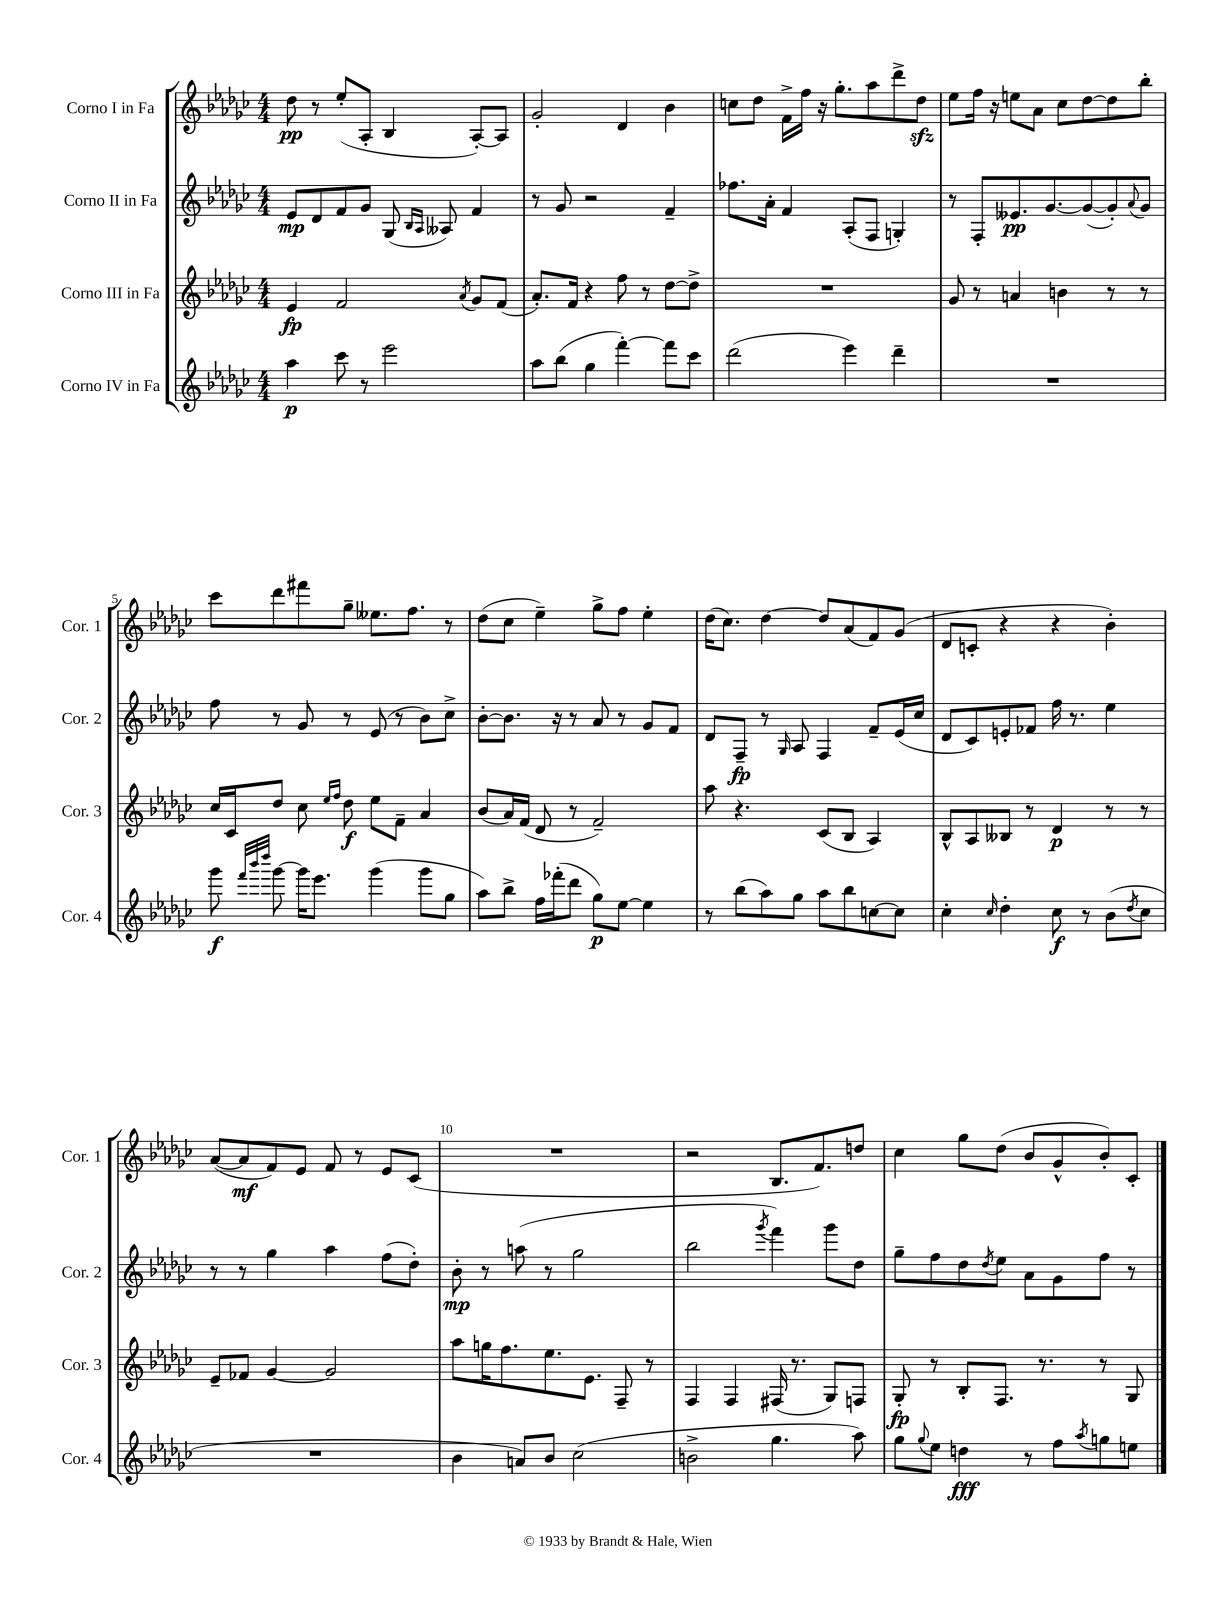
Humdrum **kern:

**kern	**kern	**kern	**kern
*staff4	*staff3	*staff2	*staff1
*clefG2	*clefG2	*clefG2	*clefG2
*k[b-e-a-d-g-c-]	*k[b-e-a-d-g-c-]	*k[b-e-a-d-g-c-]	*k[b-e-a-d-g-c-]
*M4/4	*M4/4	*M4/4	*M4/4
4aa-\	4e-/	8e-/L	8dd-\
.	.	8d-/	8r
8ccc-\	2f/	8f/	(8ee-'/L
8r	.	8g-/J	8A-'/J
2eee-\	.	(8G-/	4B-/
.	.	16qqB-/LL	.
.	.	16qqA-/JJ	.
.	.	8A--/)	.
.	8qa-/	.	.
.	8g-/L	4f/	[8A-'/L)
.	(8f/J	.	8A-/]J
=	=	=	=
8aa-\L	8.a-'/L)	8r	2g-'/
(8bb-\J	.	8g-/	.
.	16f/Jk	.	.
4gg-\	4r	2r	.
[4fff'\)	8ff\	.	4d-/
.	8r	.	.
8fff\]L	[8dd-\L	4f~/	4b-\
8ccc-\J	8dd-^\]J	.	.
=	=	=	=
(2ddd-\	1r	8.ff-\L	8cc\L
.	.	.	8dd-\J
.	.	16a-'\Jk	.
.	.	4f/	16f^\LL
.	.	.	16ff\JJ
.	.	.	16r
.	.	.	8.gg-'\L
4eee-\)	.	(8A-'/L	.
.	.	8F/J	8aa-\
4ddd-~\	.	4G'/)	8ddd-^\
.	.	.	8dd-\J
=	=	=	=
1r	8g-/	8r	8ee-\L
.	8r	8F'/L	16ff\Jk
.	.	.	16r
.	4a/	8.e--/	8ee\L
.	.	.	8a-\J
.	.	[8.g-/	.
.	4b\	.	8cc-\L
.	.	(8g-/_	[8dd-\
.	8r	8g-'/])	8dd-\]
.	.	8qqa-/	.
.	8r	8g-/J	8bb-'\J
=	=	=	=
8ggg-\	16cc-/LL	8ff\	8ccc-\L
.	16c-/J	.	.
32qqfff/LLL	.	.	.
32qqbbb-/	.	.	.
32qqdddd-/JJJ	.	.	.
[8ggg-\	8dd-/J	8r	8ddd-\
16ggg-\]LK	8cc-\	8g-/	8fff#\
8.eee-\J	.	.	.
.	16qqee-/LL	.	.
.	16qqff/JJ	.	.
.	8dd-\	8r	8gg-~\J
(4ggg-\	8ee-\L	(8e-/	8.ee--\L
.	8f~\J	8r	.
.	.	.	8.ff\J
8ggg-\L	4a-/	8b-\L)	.
8gg-\J	.	8cc-^\J	8r
=	=	=	=
8aa-\L)	(8b-/L	[8b-'\L	(8dd-\L
8bb-^\J	16a-/L)	8.b-\]J	8cc-\J
.	(16f/JJ	.	.
16ff\LL	8d-/	.	4ee-~\)
(16fff-'\J	.	16r	.
8ddd-\J	8r	8r	.
8gg-\L)	2f~/)	8a-/	8gg-^\L
[8ee-\J	.	8r	8ff\J
4ee-\]	.	8g-/L	4ee-'\
.	.	8f/J	.
=	=	=	=
8r	8aa-\	8d-/L	(16dd-\LK
.	.	.	8.cc-\J)
(8bb-\L	4.r	8F~/J	.
8aa-\)	.	8r	[4dd-\
.	.	16qqG-/	.
8gg-\J	.	8A-/	.
8aa-\L	(8c-/L	4F/	8dd-/]L
8bb-\	8B-/J	.	(8a-/
[8cc\	4A-/)	8f~/L	8f/)
8cc\]J	.	(16e-/L	(8g-/J
.	.	16cc-/JJ	.
=	=	=	=
4cc-'\	8B-^^/L	8d-/L	8d-/L
.	8A-/	8c-/)	8c'/J
16qqcc-/	.	.	.
4dd-'\	8B--/J	8e'/	4r
.	8r	8f-/J	.
8cc-\	4d-/	16ff\	4r
.	.	8.r	.
8r	.	.	.
(8b-\L	8r	4ee-\	4b-'\)
8qdd-/	.	.	.
8cc-\J	8r	.	.
=	=	=	=
1r	8e-~/L	8r	([8a-/L
.	8f-/J	8r	8a-/]
.	[4g-/	4gg-\	8f/)
.	.	.	8e-/J
.	2g-/]	4aa-\	8f/
.	.	.	8r
.	.	(8ff\L	8e-/L
.	.	8dd-'\J)	(8c-/J
=	=	=	=
4b-\	8aa-\L	8b-'\	1r
.	16gg\K	8r	.
.	8.ff\	.	.
8a/L)	.	(8aa\	.
8b-/J	8.ee-\	8r	.
(2cc-\	.	2gg-\	.
.	8.e-\J	.	.
.	8F~/	.	.
.	8r	.	.
=	=	=	=
2b^\	4F/	2bb-\	2r
.	4F/	.	.
.	.	8qggg-/	.
4.gg-\	(16F#/	4fff\)	8.B-/L
.	8.r	.	.
.	.	.	8.f/)
.	8G-/L)	8ggg-\L	.
8aa-\)	8F/J	8dd-\J	8dd/J
=	=	=	=
8gg-\L	8G-'/	8gg-~\L	4cc-\
8qqgg-/	.	.	.
8ee-\J	8r	8ff\	.
4dd\	8B-'/L	8dd-\	8gg-\L
.	.	8qdd-/	.
.	8.F/J	8ee-\J	(8dd-\J
8r	.	8a-\L	8b-/L
.	8.r	.	.
8ff\L	.	8g-\	8g-^^/
8qaa-/	.	.	.
8gg\	8r	8ff\J	8b-'/)
8ee\J	8G-/	8r	8c-'/J
==	==	==	==
*-	*-	*-	*-
